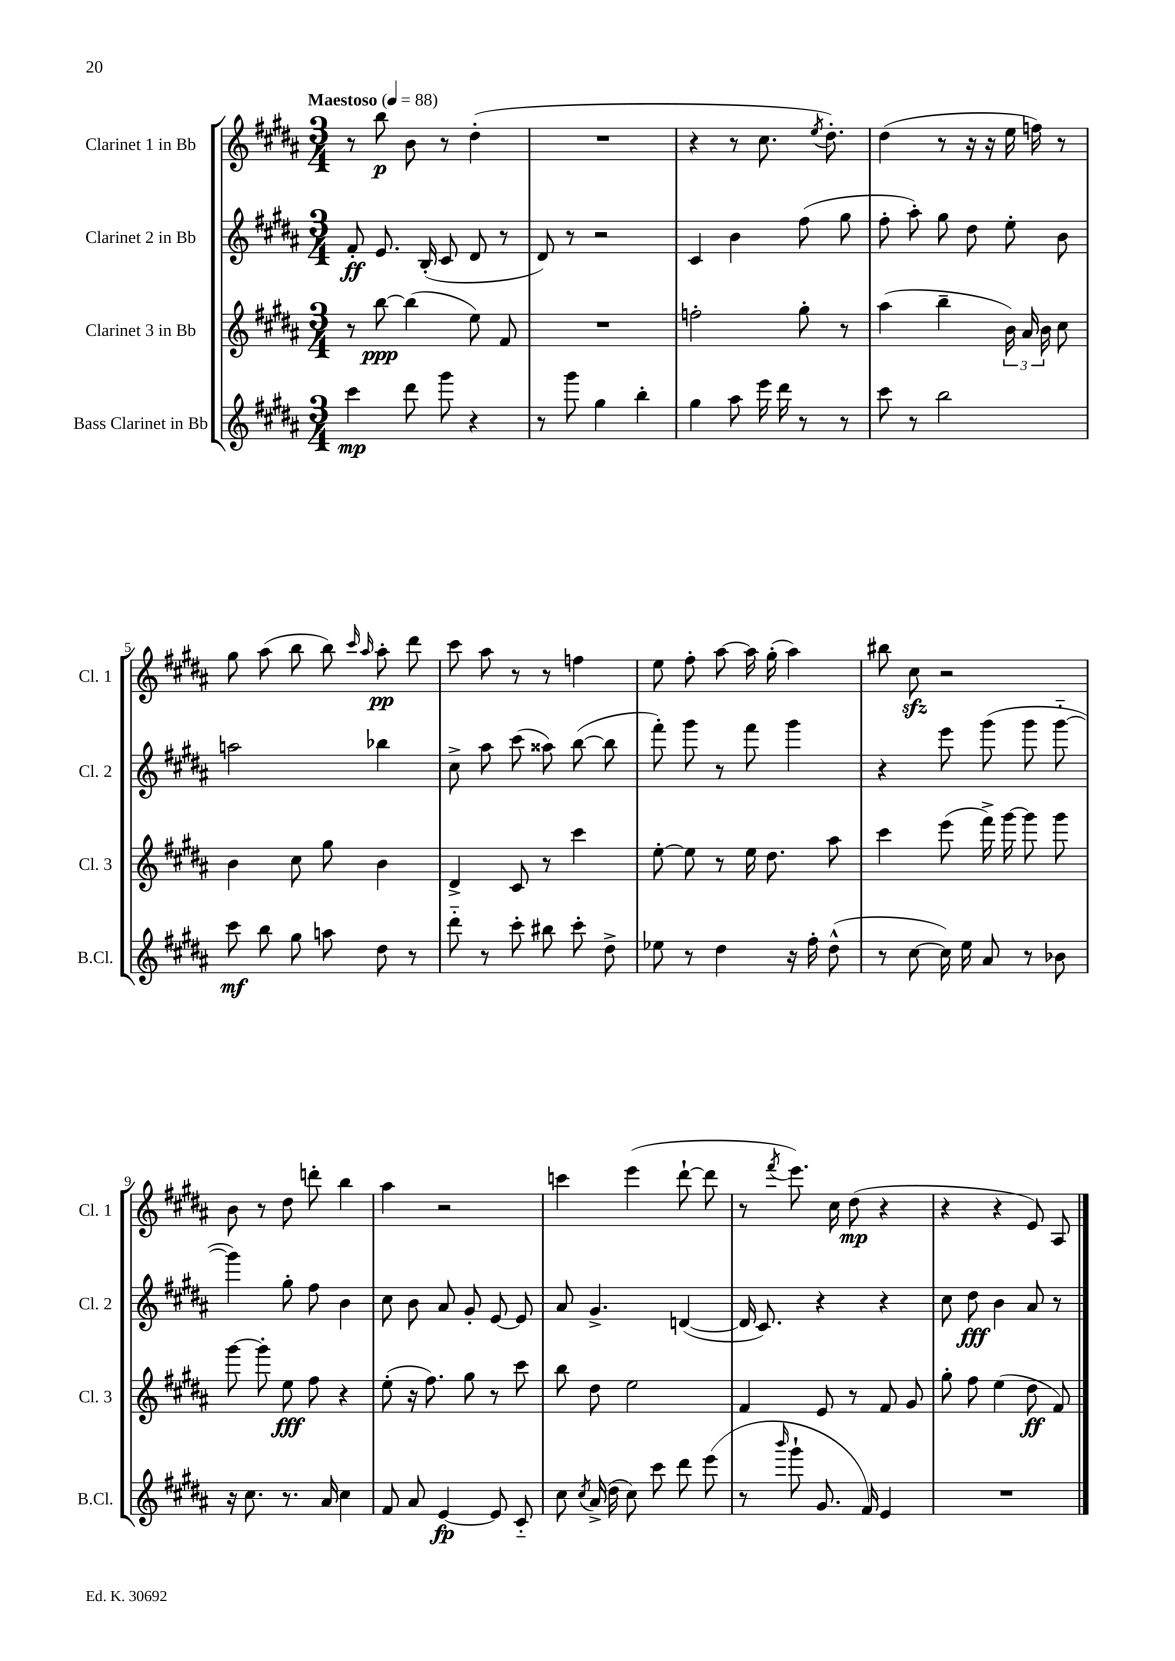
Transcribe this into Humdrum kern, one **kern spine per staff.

**kern	**kern	**kern	**kern
*staff4	*staff3	*staff2	*staff1
*clefG2	*clefG2	*clefG2	*clefG2
*k[f#c#g#d#a#]	*k[f#c#g#d#a#]	*k[f#c#g#d#a#]	*k[f#c#g#d#a#]
*M3/4	*M3/4	*M3/4	*M3/4
*MM88	*MM88	*MM88	*MM88
4ccc#	8r	8f#'	8r
.	[8bb	8.e	8bb
8ddd#	(4bb]	.	8b
.	.	(16B'	.
8ggg#	.	8c#	8r
4r	8ee)	8d#	(4dd#'
.	8f#	8r	.
=	=	=	=
8r	2.r	8d#)	2.r
8ggg#	.	8r	.
4gg#	.	2r	.
4bb'	.	.	.
=	=	=	=
4gg#	2ff'	4c#	4r
8aa#	.	4b	8r
16eee	.	.	8.cc#
16ddd#	.	.	.
8r	8gg#'	(8ff#	.
.	.	.	8qee
.	.	.	8.dd#')
8r	8r	8gg#	.
=	=	=	=
8ccc#	(4aa#	8ff#'	(4dd#
8r	.	8aa#')	.
2bb	4bb~	8gg#	8r
.	.	8dd#	16r
.	.	.	16r
.	24b)	8ee'	16ee
.	24a#	.	.
.	.	.	16ff)
.	24b	.	.
.	8cc#	8b	8r
=	=	=	=
8ccc#	4b	2aa	8gg#
8bb	.	.	(8aa#
8gg#	8cc#	.	8bb
8aa	8gg#	.	8bb)
.	.	.	16qqccc#
.	.	.	16qqaa#
8dd#	4b	4bb-	8aa#'
8r	.	.	8ddd#
=	=	=	=
8ddd#'~	4d#^	8cc#^	8ccc#
8r	.	8aa#	8aa#
8ccc#'	8c#	(8ccc#	8r
8bb#	8r	8aa##)	8r
8ccc#'	4ccc#	([8bb	4ff
8dd#^	.	8bb]	.
=	=	=	=
8ee-	[8ee'	8fff#')	8ee
8r	8ee]	8ggg#	8ff#'
4dd#	8r	8r	[8aa#
.	16ee	8fff#	16aa#]
.	8.dd#	.	(16gg#'
16r	.	4ggg#	4aa#)
16ff#'	.	.	.
(8dd#^^	8aa#	.	.
=	=	=	=
8r	4ccc#	4r	8bb#
[8cc#	.	.	8cc#
16cc#])	(8eee	8eee	2r
16ee	.	.	.
8a#	16fff#^)	(8ggg#	.
.	[16ggg#	.	.
8r	8ggg#]	8ggg#	.
8b-	8ggg#	[8ggg#'~	.
=	=	=	=
16r	[8ggg#	4ggg#])	8b
8.cc#	.	.	.
.	8ggg#']	.	8r
8.r	8ee	8gg#'	8dd#
.	8ff#	8ff#	8ddd'
16a#	.	.	.
4cc#	4r	4b	4bb
=	=	=	=
8f#	(8ee'	8cc#	4aa#
8a#	16r	8b	.
.	8.ff#)	.	.
[4e	.	8a#	2r
.	8gg#	8g#'	.
8e]	8r	[8e	.
8c#'~	8ccc#	8e]	.
=	=	=	=
8cc#	8bb	8a#	4ccc
8qcc#	.	.	.
(16a#^	8dd#	4.g#^	.
16dd#	.	.	.
8cc#)	2ee	.	(4eee
8ccc#	.	.	.
8ddd#	.	([4d	[8ddd#`
(8eee	.	.	8ddd#]
=	=	=	=
8r	4f#	16d]	8r
.	.	8.c#)	.
16qqbbb	.	.	8qfff#
8ggg#`	.	.	8.eee)
8.g#	8e	4r	.
.	.	.	16cc#
.	8r	.	(8dd#
16f#)	.	.	.
4e	8f#	4r	4r
.	8g#	.	.
=	=	=	=
2.r	8gg#'	8cc#	4r
.	8ff#	8dd#	.
.	(4ee	4b	4r
.	8dd#	8a#	8e)
.	8f#)	8r	8A#
==	==	==	==
*-	*-	*-	*-
